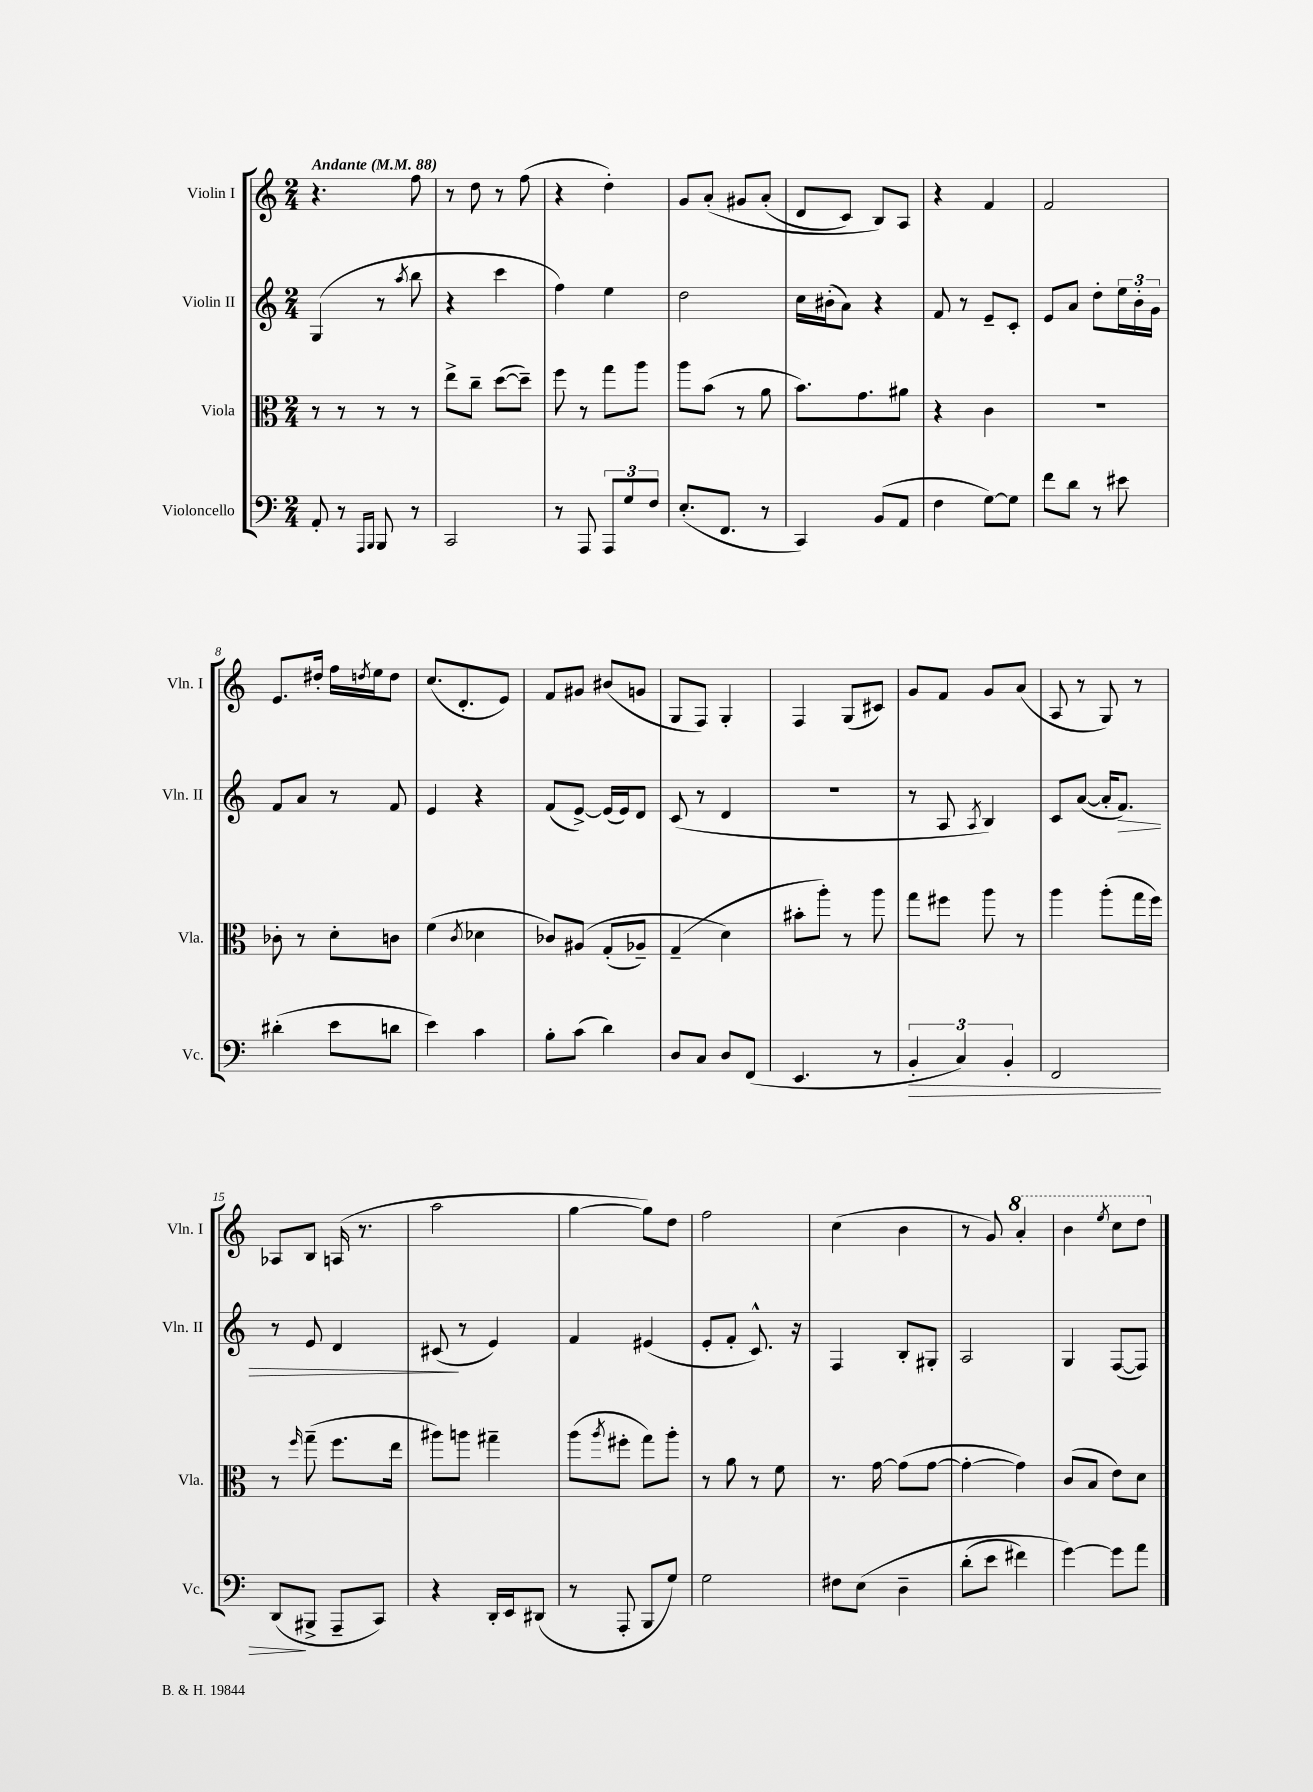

**kern	**kern	**kern	**kern
*staff4	*staff3	*staff2	*staff1
*clefF4	*clefC3	*clefG2	*clefG2
*k[]	*k[]	*k[]	*k[]
*M2/4	*M2/4	*M2/4	*M2/4
*MM88	*MM88	*MM88	*MM88
8AA'/	8r	(4G/	4.r
8r	8r	.	.
16qqAAA/LL	.	.	.
16qqBBB/JJ	.	.	.
8BBB/	8r	8r	.
.	.	8qaa/	.
8r	8r	8bb\	8ff\
=	=	=	=
2CC/	8ee^\L	4r	8r
.	8cc~\J	.	8dd\
.	([8dd\L	4ccc\	8r
.	8dd~\]J)	.	(8ff\
=	=	=	=
8r	8ff\	4ff\)	4r
8AAA/	8r	.	.
12AAA/L	8gg\L	4ee\	4dd'\)
12G/	.	.	.
.	8aa\J	.	.
12F/J	.	.	.
=	=	=	=
(8.E'/L	8aa\L	2dd\	8g/L
.	(8b\J	.	&(8a'/J
8.FF/J	.	.	.
.	8r	.	8g#/L
8r	8a\	.	(8a'/J
=	=	=	=
4CC/)	8.b\L)	16cc\LL	8d/L
.	.	(16b#'\J	.
.	.	8a\J)	8c/J)
.	8.g\	.	.
(8BB/L	.	4r	8B/L&)
8AA/J	8a#\J	.	8A/J
=	=	=	=
4F\	4r	8f/	4r
.	.	8r	.
[8G\L)	4c\	8e~/L	4f/
8G\]J	.	8c'/J	.
=	=	=	=
8f\L	2r	8e/L	2f/
8d\J	.	8a/J	.
8r	.	8dd'\L	.
8e#\	.	24ee\L	.
.	.	24b'\	.
.	.	24g\JJ	.
=	=	=	=
(4d#'\	8c-'\	8f/L	8.e/L
.	8r	8a/J	.
.	.	.	16dd#'/Jk
8e\L	8d'\L	8r	16ff\LL
.	.	.	8qdd/
.	.	.	16ee\J
8d\J	8c\J	8f/	8dd\J
=	=	=	=
4e\)	(4f\	4e/	(8.cc/L
.	.	.	8.d'/
.	8qc/	.	.
4c\	4d-\	4r	.
.	.	.	8e/J)
=	=	=	=
8B'\L	8c-/L)	(8f/L	8f/L
(8c\J	&(8A#/J	[8e^/J)	8g#/J
4d\)	(8G'/L	(16e/]LL	(8b#/L
.	.	16e/J)	.
.	8A-~/J)	8d/J	8g/J
=	=	=	=
8D/L	(4G~/	(8c/	8G/L
8C/J	.	8r	8F/J)
8D/L	4d\&)	4d/	4G'/
(8FF/J	.	.	.
=	=	=	=
4.EE/	8b#'\L	2r	4F/
.	8aa'\J)	.	.
.	8r	.	(8G/L
8r	8aa\	.	8c#/J)
=	=	=	=
6BB'/	8gg\L	8r	8g/L
.	8ff#\J	8A/	8f/J
6C/)	.	.	.
.	.	8qA/	.
.	8aa\	4B/)	8g/L
6BB'/	.	.	.
.	8r	.	(8a/J
=	=	=	=
2FF/	4aa\	8c/L	8A/
.	.	([8a/J	8r
.	(8aa'\L	16a'/]LK	8G/)
.	.	8.f/J)	.
.	16gg\L	.	8r
.	16ff\JJ)	.	.
=	=	=	=
(8DD/L	8r	8r	8A-/L
.	16qqff/	.	.
8BBB#^/J	(8gg~\	8e/	8B/J
8AAA~/L	8.ff\L	4d/	(16A/
.	.	.	8.r
8CC/J)	.	.	.
.	16ee\Jk	.	.
=	=	=	=
4r	8aa#\L)	(8c#/	2aa\
.	8aa\J	8r	.
16DD'/LL	4gg#~\	4e/)	.
16EE/J	.	.	.
(8DD#/J	.	.	.
=	=	=	=
8r	(8aa\L	4f/	[4gg\
.	8qaa/	.	.
8AAA'/	8ff#'\J	.	.
8BBB/L	8gg\L)	(4e#/	8gg\]L)
8G/J)	8aa'\J	.	8dd\J
=	=	=	=
2G\	8r	8e'/L	2ff\
.	8a\	8f'/J	.
.	8r	8.c^^/)	.
.	8f\	.	.
.	.	16r	.
=	=	=	=
8F#\L	8.r	4F/	(4cc\
&(8E\J	.	.	.
.	[16g\	.	.
4D~\	(8g\]L	8B'/L	4b\
.	[8g\J	8G#'/J	.
=	=	=	=
(8d'\L	4g'\_	2A/	8r
8e\J	.	.	8g/)
4f#\)	4g\])	.	4aa'/
=	=	=	=
[4g\&)	(8c/L	4G/	4bb\
.	8B/J	.	.
.	.	.	8qeee/
8g\]L	8e\L)	([8F/L	8ccc\L
8a\J	8d\J	8F/]J)	8ddd\J
==	==	==	==
*-	*-	*-	*-
